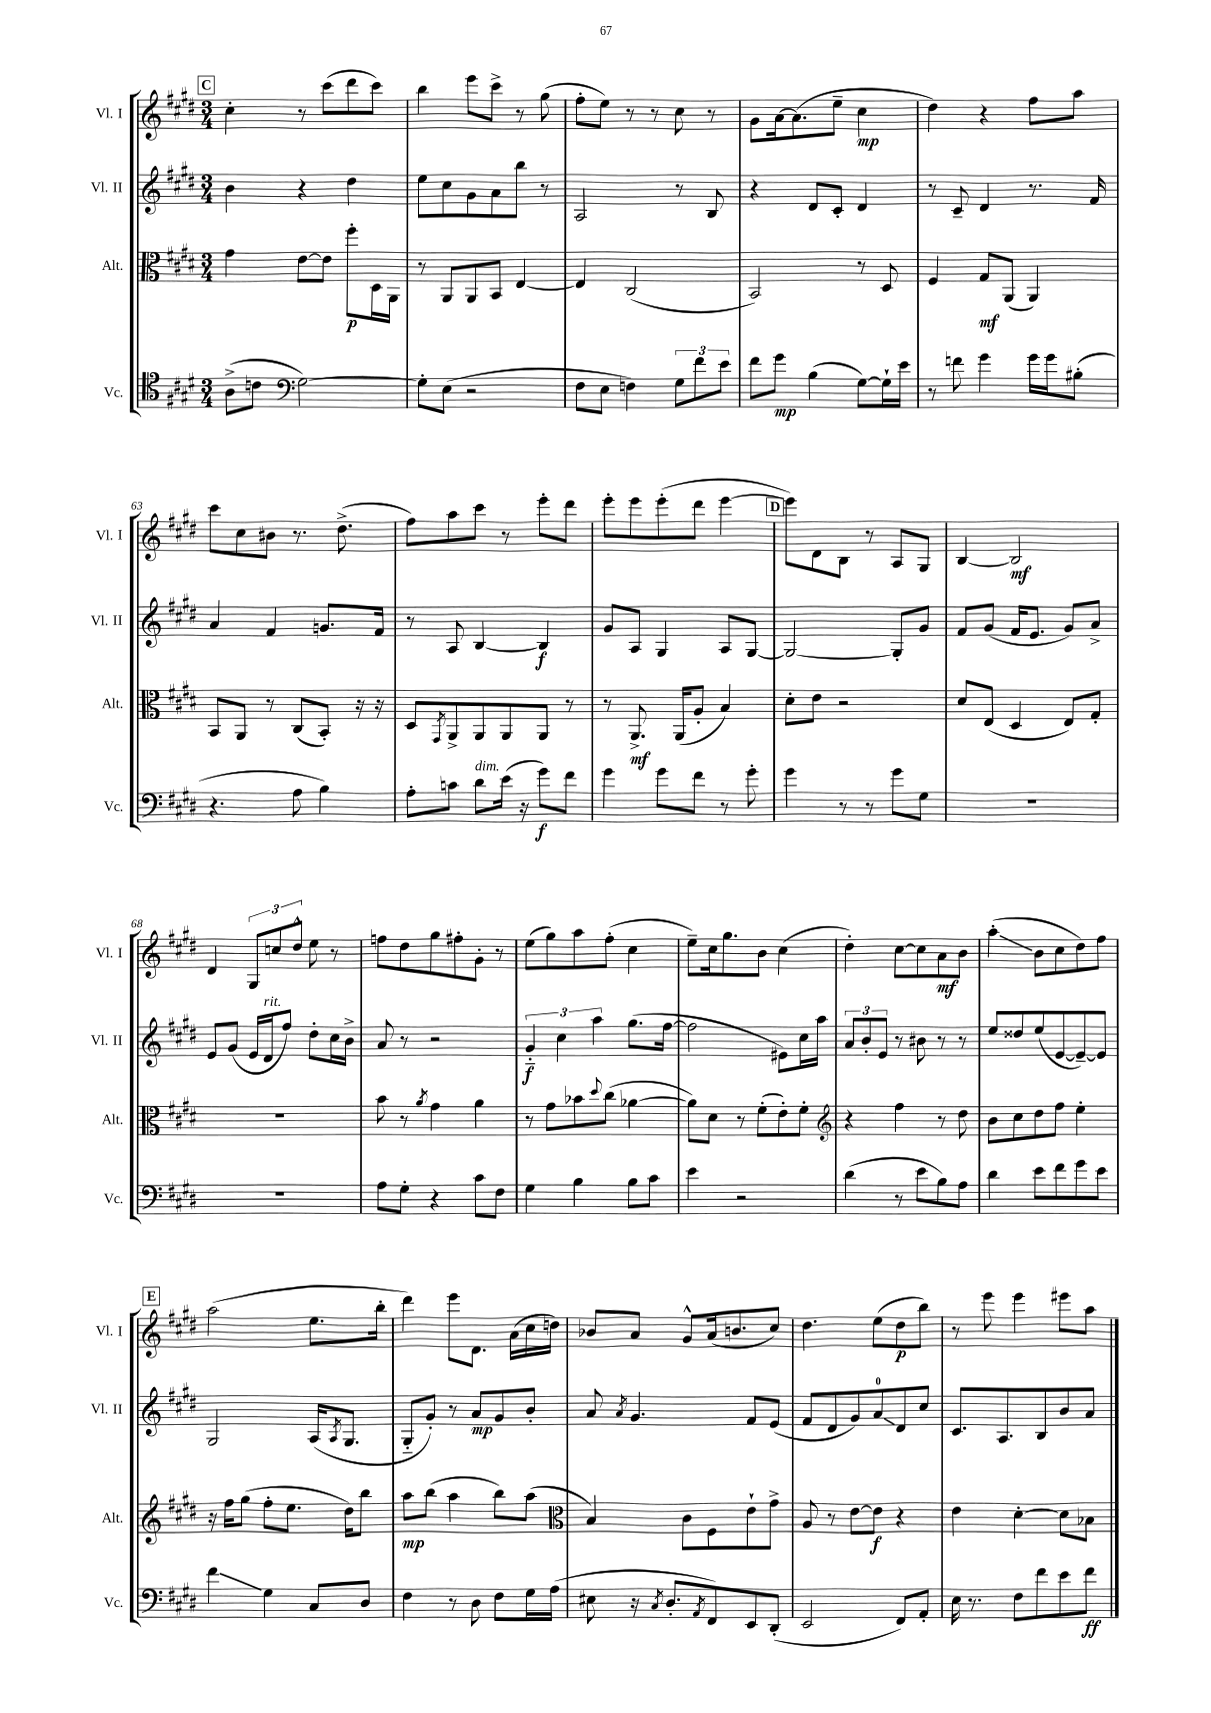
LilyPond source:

<<
\new StaffGroup <<
\new Staff = "s0" \with { instrumentName = "Vl. I" shortInstrumentName = "Vl. I" } {
    \clef treble \key e \major \numericTimeSignature \time 3/4
    \mark \markup { \box "C" } cis''4-. r8 cis'''8( dis'''8 cis'''8) |
    b''4 e'''8 cis'''8-> r8 gis''8( |
    fis''8-. e''8) r8 r8 cis''8 r8 |
    gis'8 a'16~ a'8.( e''8-- cis''4\mp |
    dis''4) r4 fis''8 a''8 |
    cis'''8 cis''8 bis'8 r8. dis''8.->( |
    fis''8) a''8 cis'''8 r8 e'''8-. dis'''8 |
    e'''8-. e'''8 e'''8-.( dis'''8 e'''4~ |
    \mark \markup { \box "D" } e'''8) dis'8 b8 r8 a8 gis8 |
    b4~ b2\mf |
    dis'4 \tuplet 3/2 { gis8 c''8 dis''8-^ } e''8 r8 |
    f''8 dis''8 gis''8 fis''8-. gis'8-. r8 |
    e''8( gis''8) a''8 fis''8-.( cis''4 |
    e''8--) cis''16 gis''8. b'8 cis''4( |
    dis''4-.) cis''8~ cis''8 a'8\mf b'8 |
    a''4-.\glissando( b'8 cis''8 dis''8) fis''8 |
    \mark \markup { \box "E" } a''2( e''8. b''16-. |
    dis'''4) e'''8 dis'8. a'16( cis''16 d''16) |
    bes'8 a'8 gis'8-^ a'16( b'8. cis''8) |
    dis''4. e''8( dis''8\p b''8) |
    r8 e'''8 e'''4 eis'''8 a''8 \bar "|." |
}
\new Staff = "s1" \with { instrumentName = "Vl. II" shortInstrumentName = "Vl. II" } {
    \clef treble \key e \major \numericTimeSignature \time 3/4
    \mark \markup { \box "C" } b'4 r4 dis''4 |
    e''8 cis''8 gis'8 a'8 b''8 r8 |
    a2 r8 b8 |
    r4 dis'8 cis'8-. dis'4 |
    r8 cis'8-- dis'4 r8. fis'16 |
    a'4 fis'4 g'8. fis'16 |
    r8 a8 b4~ b4\f |
    gis'8 a8 gis4 a8 gis8~ |
    \mark \markup { \box "D" } gis2~ gis8-. gis'8 |
    fis'8 gis'8( fis'16 e'8. gis'8) a'8-> |
    e'8 gis'8( e'16 dis'16^\markup { \italic "rit." } fis''8) dis''8-. cis''16 b'16-> |
    a'8 r8 r2 |
    \tuplet 3/2 { gis'4-_\f cis''4 a''4 } gis''8.( fis''16~ |
    fis''2 eis'8) cis''16 a''16 |
    \tuplet 3/2 { a'8 b'8-. e'8 } r8 bis'8 r8 r8 |
    e''8 disis''8 e''8( e'8~ e'8~--) e'8 |
    \mark \markup { \box "E" } gis2 a16( \acciaccatura { a8 } gis8. |
    gis8-_ gis'8-.) r8 a'8\mp gis'8 b'8-. |
    a'8 \acciaccatura { a'8 } gis'4. fis'8 e'8( |
    fis'8 dis'8 gis'8) a'8-0\glissando dis'8 cis''8 |
    cis'8. a8. b8 b'8 a'8 \bar "|." |
}
\new Staff = "s2" \with { instrumentName = "Alt." shortInstrumentName = "Alt." } {
    \clef alto \key e \major \numericTimeSignature \time 3/4
    \mark \markup { \box "C" } gis'4 e'8~ e'8 fis''8-.\p dis16 a,16 |
    r8 a,8 a,8 b,8 e4~ |
    e4 cis2( |
    b,2) r8 dis8 |
    fis4 gis8\mf a,8( a,4) |
    b,8 a,8 r8 cis8( b,8-.) r16 r16 |
    dis8 \acciaccatura { gis,8 } a,8-> a,8 a,8 a,8 r8 |
    r8 a,8.->\mf a,16( a8-. b4) |
    \mark \markup { \box "D" } dis'8-. e'8 r2 |
    dis'8 e8( dis4 e8) gis8-. |
    R2. |
    b'8 r8 \acciaccatura { a'8 } gis'4 a'4 |
    r8 gis'8 bes'8 \appoggiatura { dis''8 } cis''8( aes'4~ |
    aes'8) dis'8 r8 fis'8-.( e'8-.) fis'8-. |
    \clef treble r4 fis''4 r8 dis''8 |
    b'8 cis''8 dis''8 fis''8 e''4-. |
    \mark \markup { \box "E" } r16 fis''16 gis''8( fis''8-. e''8. dis''16) b''8 |
    a''8\mp b''8( a''4 b''8) a''8( |
    \clef alto b4) cis'8 fis8 e'8-! gis'8-> |
    a8 r8 e'8~ e'8\f r4 |
    e'4 dis'4~-. dis'8 bes8 \bar "|." |
}
\new Staff = "s3" \with { instrumentName = "Vc." shortInstrumentName = "Vc." } {
    \clef tenor \key e \major \numericTimeSignature \time 3/4
    \mark \markup { \box "C" } a8->( c'8 \clef bass gis2~) |
    gis8-. e8( r2 |
    fis8 e8 f4) \tuplet 3/2 { gis8 fis'8 e'8 } |
    fis'8 gis'8\mp b4( gis8~) gis16-! e'16 |
    r8 f'8 gis'4 gis'16 gis'16 bis8-.( |
    r4. a8 b4) |
    a8-. c'8 dis'8^\markup { \italic "dim." } e'16( r16 gis'8\f) fis'8 |
    gis'4 gis'8 fis'8 r8 gis'8-. |
    \mark \markup { \box "D" } gis'4 r8 r8 gis'8 gis8 |
    R2. |
    R2. |
    a8 gis8-. r4 cis'8 fis8 |
    gis4 b4 b8 cis'8 |
    e'4 r2 |
    dis'4( r8 e'8 b8) a8 |
    dis'4 e'8 fis'8 gis'8 e'8 |
    \mark \markup { \box "E" } fis'4\glissando gis4 cis8 dis8 |
    fis4 r8 dis8 fis8 gis16 a16( |
    eis8 r16 \acciaccatura { cis8 } dis8.-. \acciaccatura { a,8 } fis,8) e,8 dis,8-.( |
    e,2 fis,8) a,8-. |
    e16 r8. fis8 fis'8 e'8 fis'8\ff \bar "|." |
}
>>
>>
\layout { \context { \Score currentBarNumber = #58 } }
